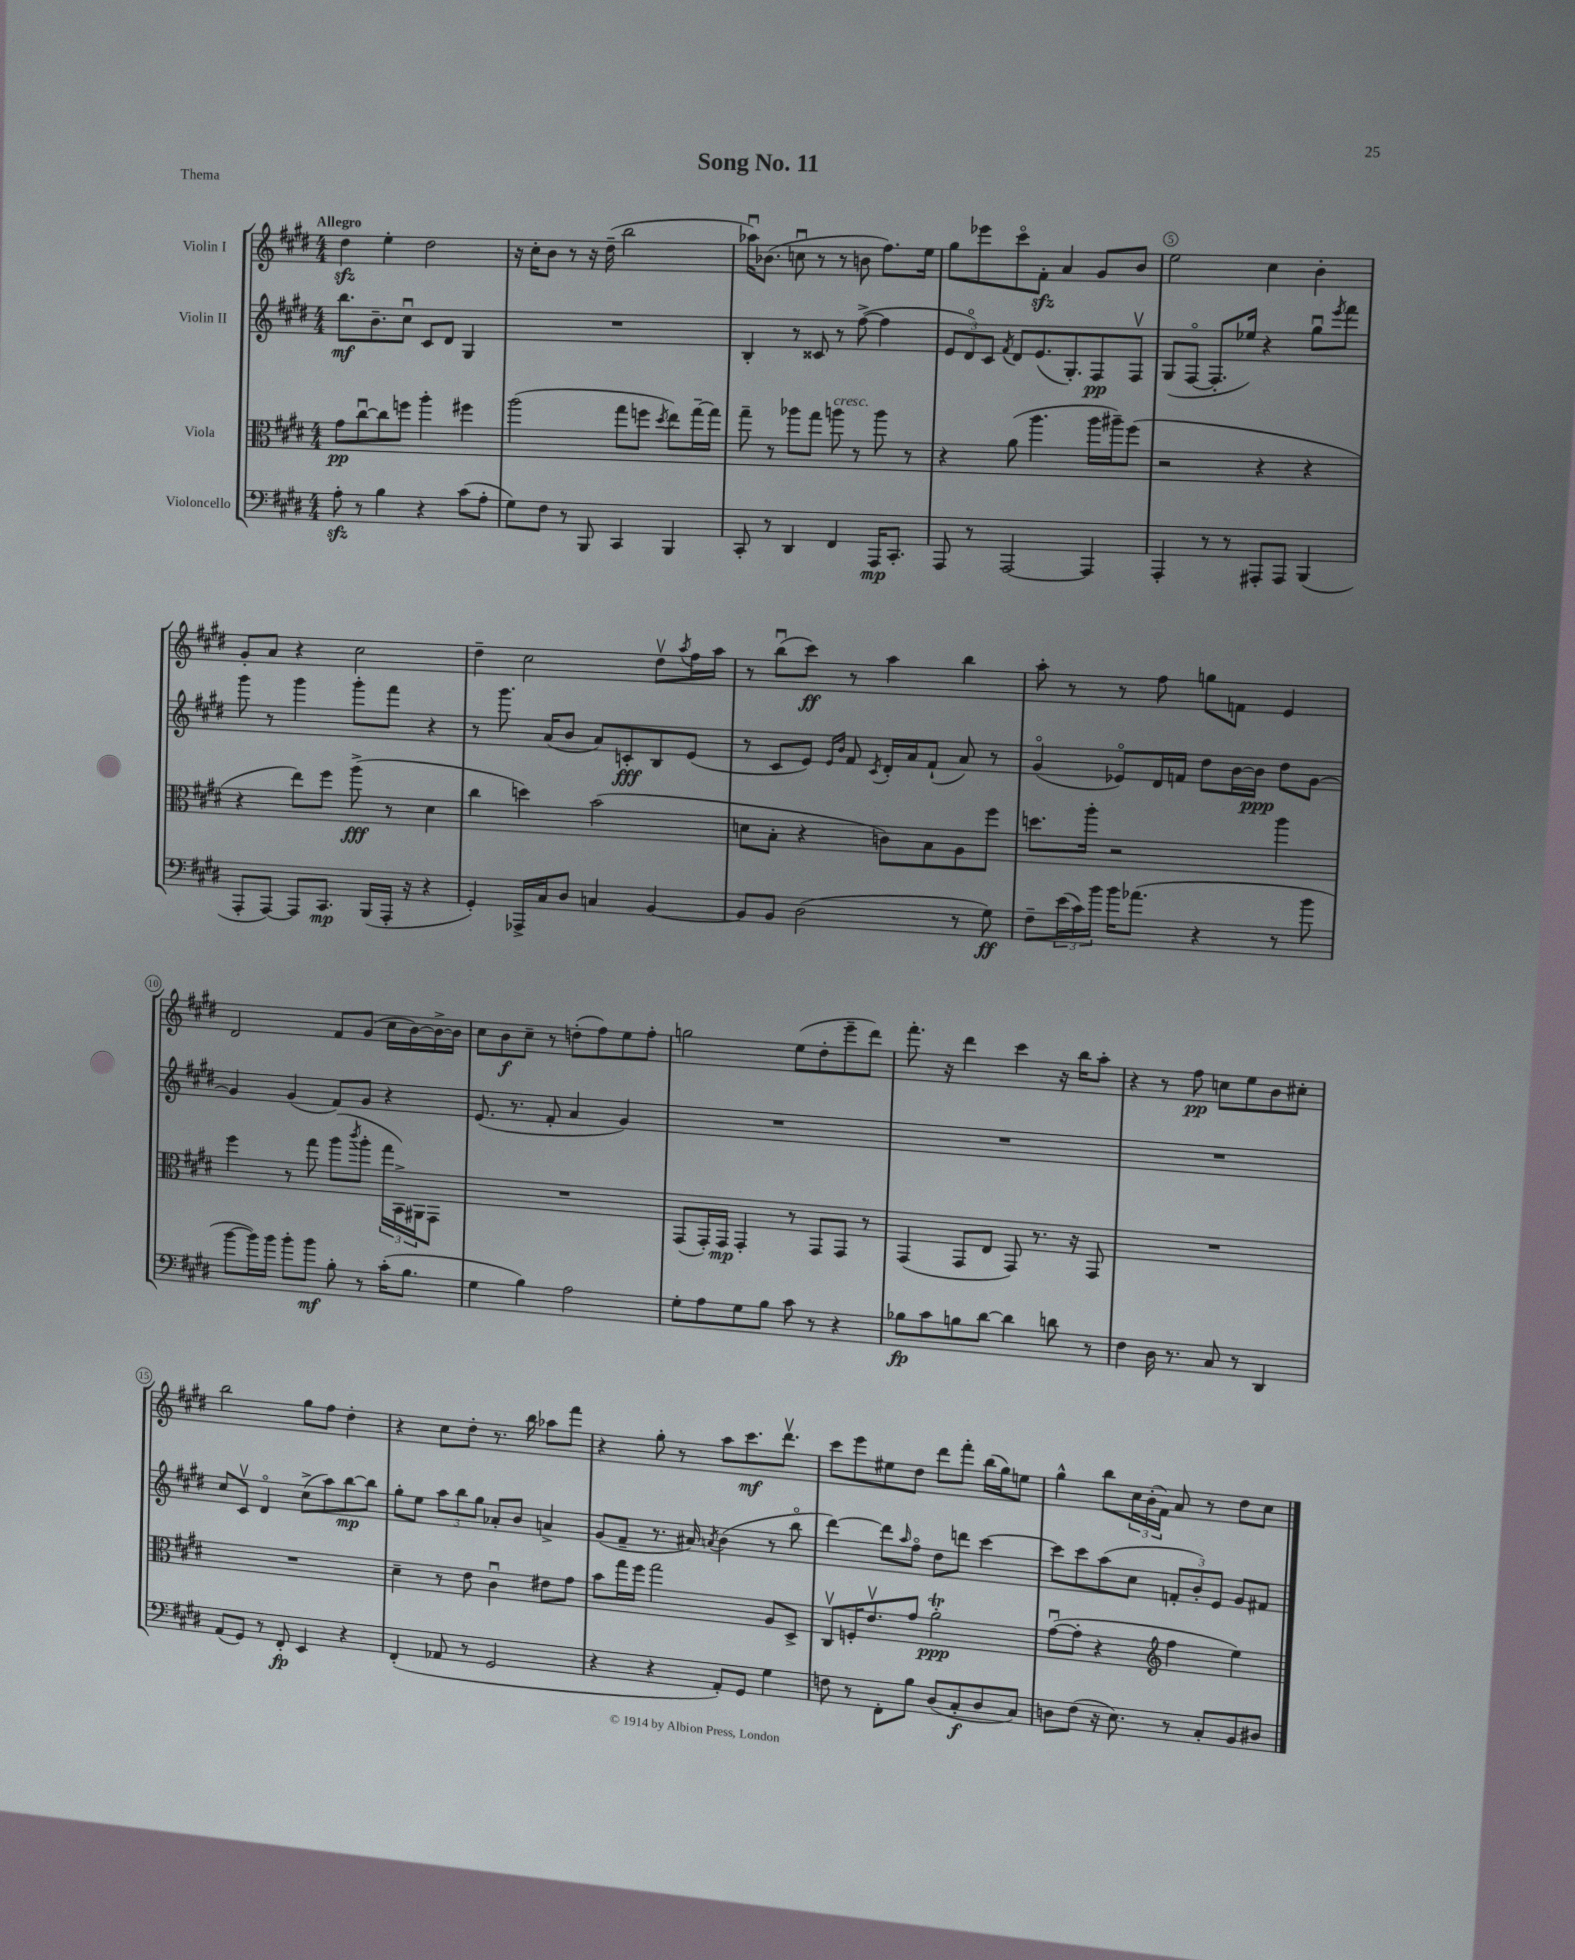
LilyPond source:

\header { title = "Song No. 11" piece = "Thema" }
<<
\new StaffGroup <<
\new Staff = "s0" \with { instrumentName = "Violin I" } {
    \clef treble \key e \major \numericTimeSignature \time 4/4 \tempo "Allegro"
    dis''4\sfz e''4-. dis''2 |
    r16 cis''16-. b'8 r8 r16 dis''16--( b''2 |
    aes''16\downbow) bes'8.( c''8\downbow r8 r8 b'8 fis''8.) e''16 |
    gis''8 ees'''8 cis'''8\flageolet fis'8-.\sfz a'4 gis'8 b'8 |
    e''2 cis''4 b'4-. |
    gis'8-. a'8 r4 cis''2 |
    dis''4-- cis''2 dis''8\upbow \acciaccatura { a''8 } fis''16 a''16 |
    r8 b''8\downbow( cis'''8\ff) r8 a''4 b''4 |
    a''8-. r8 r8 fis''8 g''8 f'8 e'4 |
    dis'2 fis'8 gis'8( cis''16 b'16~) b'16~-> b'16 |
    cis''8 b'8\f cis''8-- r8 d''8-.( fis''8) e''8 fis''8-. |
    g''2 e''8( dis''8-. e'''8-- dis'''8) |
    fis'''8.-. r16 dis'''4 cis'''4 r16 b''16 a''8-. |
    r4 r8 fis''8\pp c''8 e''8 b'8 cis''8-. |
    b''2 gis''8 fis''8 dis''4-. |
    r4 cis''8 dis''8-. r8. b''16 aes''8 fis'''8 |
    r4 gis''8-. r8 a''8 cis'''8.\mf dis'''8.\upbow |
    cis'''8 e'''8 eis''8 dis''8 dis'''8 fis'''8-. b''16( gis''16) e''8 |
    gis''4-^ b''8 \tuplet 3/2 { cis''16 b'16-.( fis'16) } a'8 r8 dis''8 cis''8 \bar "|." |
}
\new Staff = "s1" \with { instrumentName = "Violin II" } {
    \clef treble \key e \major \numericTimeSignature \time 4/4
    b''8.\mf b'8.-- cis''8\downbow cis'8 dis'8 gis4 |
    R1 |
    b4-. r8 cisis'8 r8 fis''8~->( fis''4 |
    \tuplet 3/2 { e'8 dis'8\flageolet) cis'8 } \acciaccatura { fis'8 } dis'8 e'8.( gis8.-.) fis8\pp fis8\upbow |
    gis8( fis8~\flageolet fis8.-. ees''16) r4 gis''8\downbow \acciaccatura { e'''8 } fis'''8 |
    gis'''8 r8 gis'''4 gis'''8-. fis'''8 r4 |
    r8 gis'''8. a'16( b'8 a'8) c'8-.\fff b8 e'8( |
    r8 cis'8 e'8) \grace { e'16 b'16 } fis'8 \acciaccatura { cis'8 } dis'16-. a'16 fis'8-!( a'8) r8 |
    gis'4\flageolet( ees'8\flageolet) dis'16 f'16 dis''8 b'16~ b'16\ppp dis''8 gis'8~ |
    gis'4 gis'4( fis'8) gis'8 r4 |
    e'8.( r8. fis'8-. a'4 gis'4) |
    R1 |
    R1 |
    R1 |
    cis''8 cis'8\upbow dis'4\flageolet cis''8->( a''8) b''8~\mp b''8 |
    gis''8-. e''8 \tuplet 3/2 { a''8 b''8 gis''8 } aes'8-. b'8 a'4-> |
    gis'8( fis'8-- r8. ais'16) \acciaccatura { a'8 } b'4( r8 b''8\flageolet |
    dis'''4~) dis'''8 \grace { a''16 } fis''8\flageolet dis''8 d'''8 cis'''4~ |
    cis'''8 cis'''8 a''8( cis''8 \tuplet 3/2 { f'8-. b'8-.) e'8 } gis'8 fis'8 \bar "|." |
}
\new Staff = "s2" \with { instrumentName = "Viola" } {
    \clef alto \key e \major \numericTimeSignature \time 4/4
    gis'8\pp cis''8~\downbow cis''8 f''8 a''4-. fis''4 |
    a''2( gis''8 f''8 \acciaccatura { dis''8 } e''8) gis''16~-- gis''16 |
    gis''8-- r8 aes''8 gis''8 a''8^\markup { \italic "cresc." } r8 a''8 r8 |
    r4 a'8( a''4. a''16 ais''16--) fis''8( |
    r2 r4 r4 |
    r4 e''8) fis''8 a''8->\fff( r8 dis'4 |
    cis''4 d''4) b'2( |
    d'8 b8-. r4 c'8) b8 a8 fis''8 |
    d''8. a''16-. r2 a''4 |
    fis''4 r8 gis''8 a''8( \acciaccatura { cis'''8 } a''8-. \tuplet 3/2 { gis''16 b,16->) ais,16 } gis,8 |
    R1 |
    gis,8( gis,16-.) gis,16\mp gis,4-. r8 gis,8 gis,8 r8 |
    gis,4( gis,8 e8 gis,8) r8. r16 gis,8 |
    R1 |
    R1 |
    dis'4-- r8 e'8 cis'4\downbow eis'8 gis'8 |
    b'8 gis''16 fis''16 gis''2 a8 dis8-> |
    cis8\upbow f16-. e'8.\upbow gis'8 a'2-.\trill\ppp |
    gis'8~\downbow( gis'8-. r4 \clef treble fis''4 e''4) \bar "|." |
}
\new Staff = "s3" \with { instrumentName = "Violoncello" } {
    \clef bass \key e \major \numericTimeSignature \time 4/4
    a8-.\sfz r8 b4 r4 cis'8( a8-. |
    gis8) fis8 r8 b,,8 cis,4 b,,4 |
    cis,8-. r8 dis,4 fis,4 a,,16\mp cis,8.-. |
    a,,8 r8 a,,2~ a,,4 |
    a,,4-. r8 r8 ais,,8-. ais,,8 b,,4( |
    a,,8-. a,,8~) a,,8 cis,8.\mp b,,16( a,,16-. r16 r4 |
    gis,4-.) aes,,16-> cis16 dis8 c4 b,4~ |
    b,8 b,8 dis2( r8 gis8\ff) |
    fis8-- \tuplet 3/2 { e'16( cis'16) b'16 } b'16 aes'8.( r4 r8 b'8 |
    b'8~ b'16) b'16 b'8-. b'8\mf b8-. r8 cis'16-.( b8. |
    gis4 b4) a2 |
    gis8-. a8 gis8 b8 cis'8 r8 r4 |
    bes8\fp cis'8 b8 dis'8~ dis'4 d'8 r8 |
    fis4 dis16 r8. cis8 r8 dis,4 |
    a,8( gis,8) r8 fis,8-.\fp e,4 r4 |
    fis,4-.( aes,8 r8 gis,2 |
    r4 r4 a,8-.) gis,8 gis4 |
    f8 r8 fis,8-. b8 dis8( cis8-.\f dis8 cis8) |
    d8 fis8( r16 e8.) r8 cis8-. b,8 dis8 \bar "|." |
}
>>
>>
\layout { \context { \Score \override BarNumber.break-visibility = ##(#f #t #t) barNumberVisibility = #(every-nth-bar-number-visible 5) \override BarNumber.stencil = #(make-stencil-circler 0.1 0.3 ly:text-interface::print) } }
